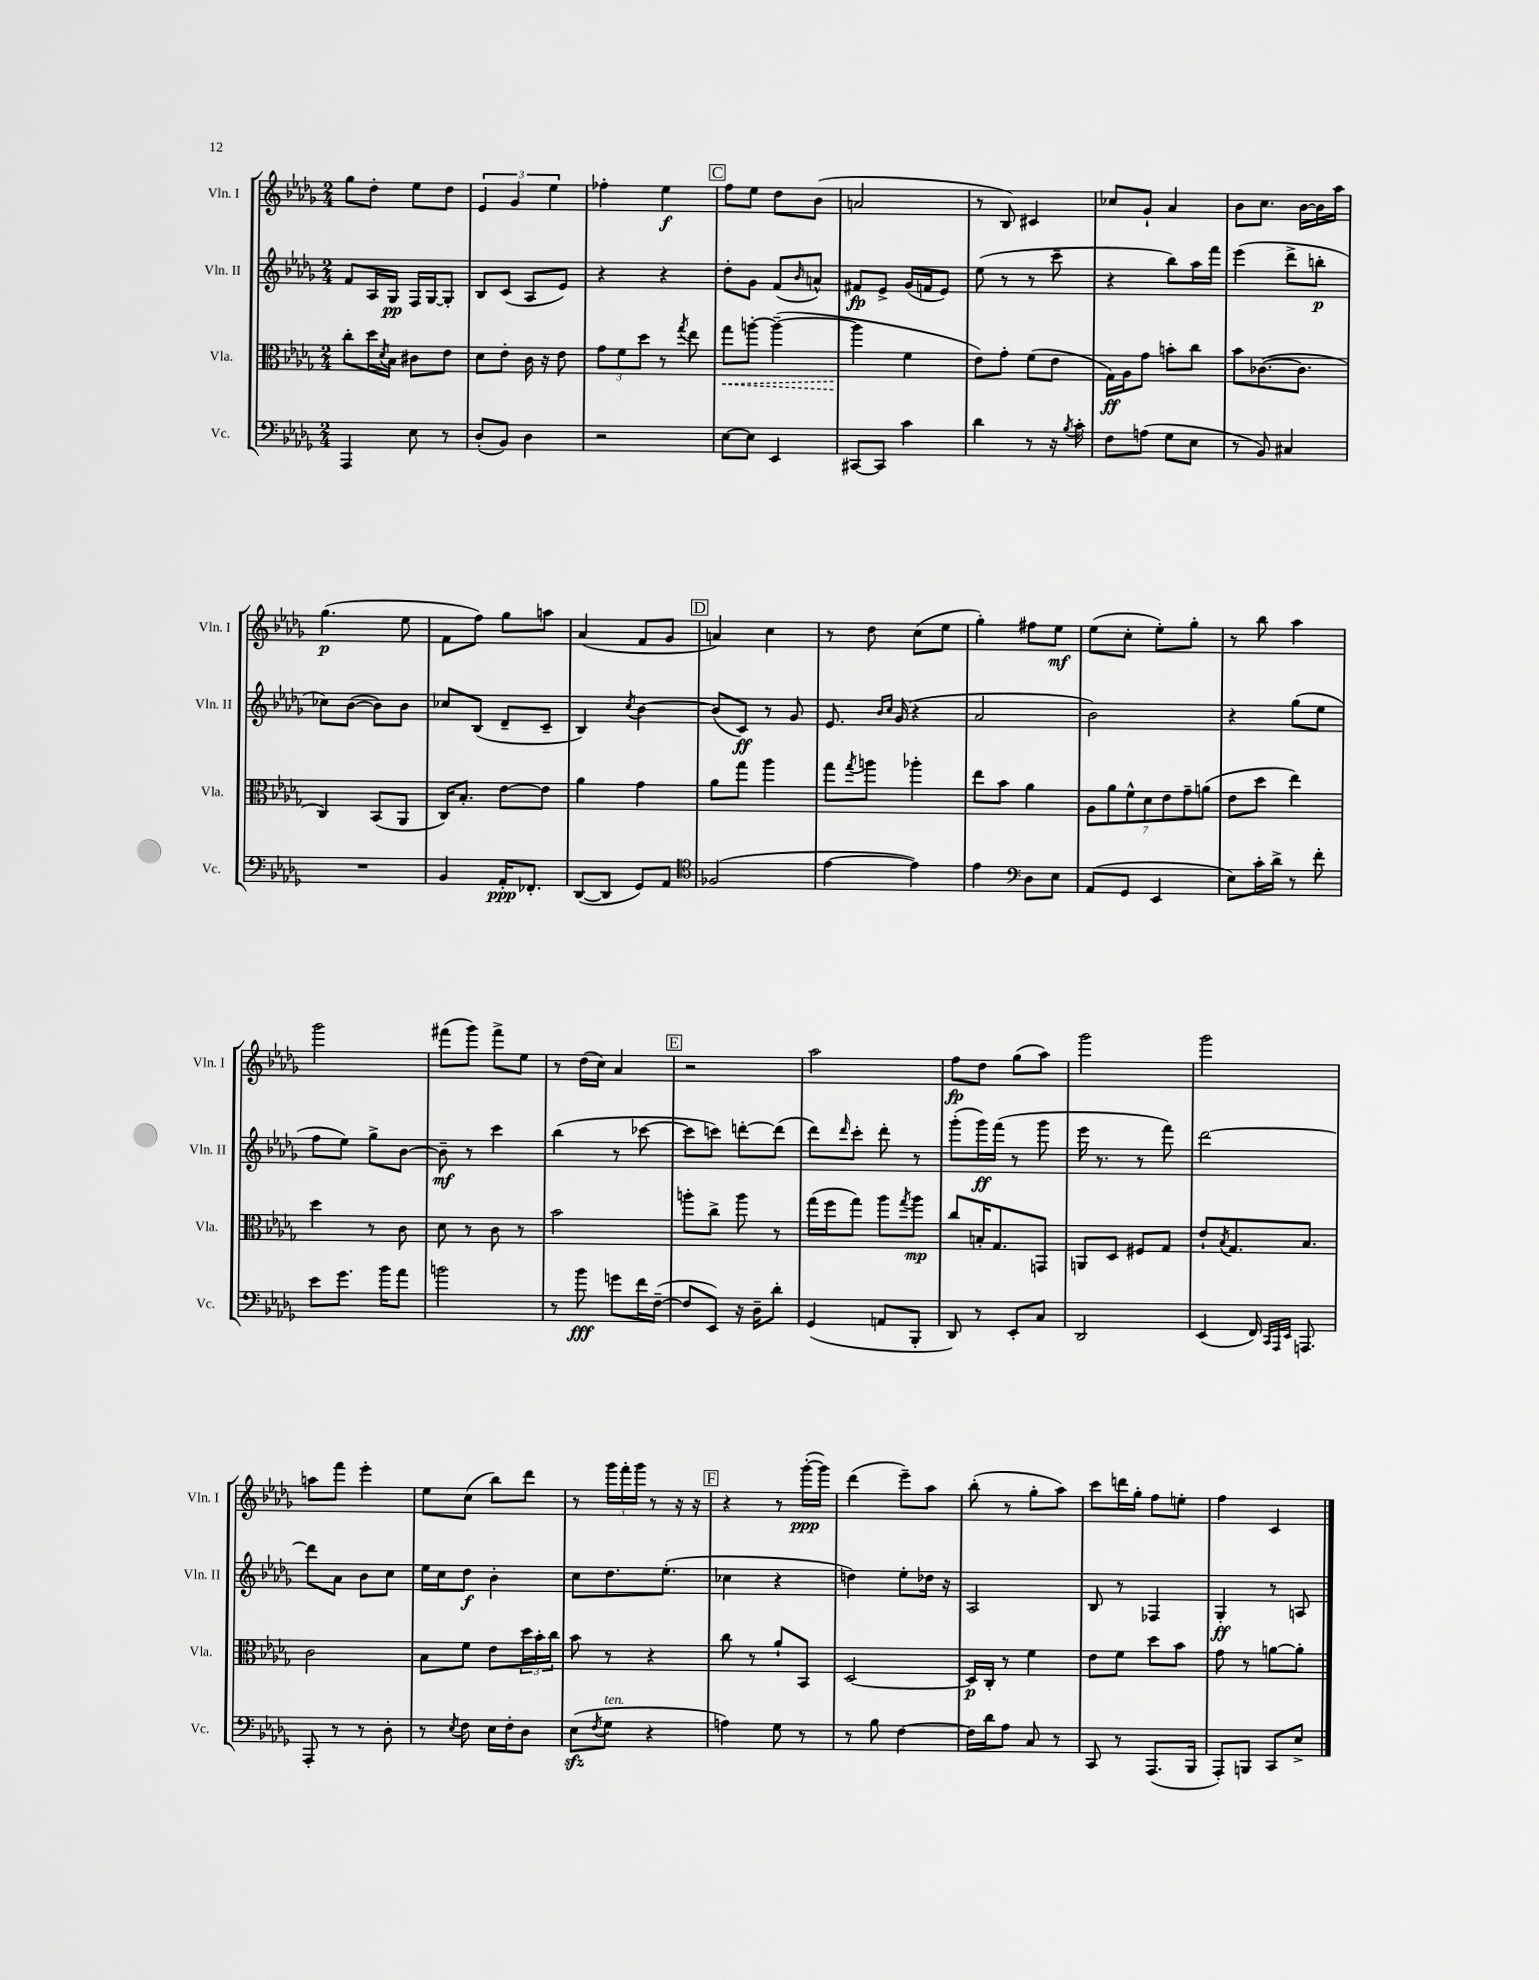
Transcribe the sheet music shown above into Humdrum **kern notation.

**kern	**kern	**kern	**kern
*staff4	*staff3	*staff2	*staff1
*clefF4	*clefC3	*clefG2	*clefG2
*k[b-e-a-d-g-]	*k[b-e-a-d-g-]	*k[b-e-a-d-g-]	*k[b-e-a-d-g-]
*M2/4	*M2/4	*M2/4	*M2/4
4AAA-	8cc'	8f	8gg-
.	16dd-	16A-	8dd-'
.	8qd-	.	.
.	16B-	16G-	.
8E-	8c#	16F	8ee-
.	.	[16G-	.
8r	8e-	8G-']	8dd-
=	=	=	=
(8D-'	8d-	8B-	6e-
8BB-)	8e-'	(8c	.
.	.	.	6g-
4D-	16c	8A-	.
.	16r	.	.
.	.	.	6ee-
.	8e-	8e-)	.
=	=	=	=
2r	12g-	4r	4ff-'
.	12f	.	.
.	12dd-	.	.
.	8r	4r	4ee-
.	8qgg-	.	.
.	8ee-	.	.
=	=	=	=
[8E-	8gg-	8dd-'	8ff
8E-]	[8aa'	8g-	8ee-
4EE-	(4aa~_	(8f	8dd-
.	.	16qqb-	.
.	.	8a^^)	(8b-
=	=	=	=
[8CC#	4aa]	8f#	2a
8CC#]	.	8e-^	.
4c	4f	(16g-	.
.	.	16f	.
.	.	8e-)	.
=	=	=	=
4d-	8e-)	(8ee-	8r
.	8g-'	8r	8B-)
8r	(8f	8r	4c#
16r	8e-	8ccc~	.
8qB-	.	.	.
16c'	.	.	.
=	=	=	=
8F	16G-)	4r	8cc-
.	16A-	.	.
(8A	8g-	.	8g-`
8G-	8b'	8bb-)	4a-
8E-	8cc	16aa-	.
.	.	16fff	.
=	=	=	=
8r	8b-	(4eee-	8b-
8BB-)	([8.c-	.	8.cc
4C#	.	8ddd-^	.
.	8.c-]	.	[16b-
.	.	8bb'	16b-]
.	.	.	16aa-
=	=	=	=
2r	4C)	8cc-)	(4.gg-
.	.	([8b-	.
.	(8BB-	8b-])	.
.	8AA-	8b-	8ee-
=	=	=	=
4BB-	16C)	8cc-	8f
.	8.B-'	.	.
.	.	(8B-	8ff)
16AA-'	[8e-	8d-~	8gg-
8.FF-'	.	.	.
.	8e-]	8c~	8aa
=	=	=	=
([8DD-	4a-	4B-)	(4a-
8DD-]	.	.	.
.	.	8qcc	.
8GG-)	4g-	[4b-	8f
8AA-	.	.	8g-
=	=	=	=
*clefC4	*	*	*
(2F-	8a-	(8b-]	4a)
.	8gg-	8c)	.
.	4aa-	8r	4cc
.	.	8g-	.
=	=	=	=
[4e-	8gg-	8.e-	8r
.	8qgg-	.	.
.	8aa	.	8dd-
.	.	16qqb-	.
.	.	16qqcc	.
.	.	(16g-	.
4e-])	4aa-'	4r	(8cc
.	.	.	8ee-
=	=	=	=
4e-	8ee-	2a-	4gg-')
.	8b-	.	.
*clefF4	*	*	*
8D-	4a-	.	8ff#
8E-	.	.	8ee-
=	=	=	=
(8AA-	14A-	2b-)	(8ee-
.	14a-	.	.
8GG-	.	.	8cc'
.	14f^^	.	.
.	14d-	.	.
4EE-	.	.	8ee-')
.	14e-	.	.
.	14g-~	.	.
.	.	.	8gg-'
.	(14a	.	.
=	=	=	=
8E-)	8e-	4r	8r
16c'	8dd-	.	8bb-
16d-^	.	.	.
8r	4ee-)	(8gg-	4aa-
8f'	.	8ee-	.
=	=	=	=
8e-	4dd-	8ff	2ggg-
8.g-	.	8ee-)	.
.	8r	8gg-^	.
16b-	.	.	.
8a-	8c	[8b-	.
=	=	=	=
2b	8d-	8b-~]	(8fff#
.	8r	8r	8ggg-)
.	8c	4ccc	8fff#^
.	8r	.	8ee-
=	=	=	=
8r	2b-	(4bb-	8r
8b-	.	.	(16dd-
.	.	.	16cc)
8g	.	8r	4a-
16f	.	[8ccc-	.
([16F~	.	.	.
=	=	=	=
8F]	8aa'	8ccc-]	2r
8EE-)	8cc^	8ccc)	.
16r	8aa	[8ddd'	.
16D-~	.	.	.
8d-'	8r	(8ddd]	.
=	=	=	=
(4GG-	(16gg-	8ddd-)	2aa-
.	16ff	.	.
.	.	16qqddd-	.
.	8gg-)	8ccc'	.
8AA	8aa-	8ddd-'	.
.	8qgg-	.	.
8BBB-'	8aa-	8r	.
=	=	=	=
8DD-)	8cc	(8ggg-'	8ff
8r	16B'	16ggg-)	8dd-
.	8.G-	(16fff	.
8EE-'	.	8r	(8gg-
8C	8GG	8ggg-	8aa-)
=	=	=	=
2DD-	8AA	16eee-	2ggg-
.	.	8.r	.
.	8D-	.	.
.	8F#	8r	.
.	8G-	8fff)	.
=	=	=	=
(4EE-	8e-`	[2ddd-	2ggg-
.	8qB-	.	.
.	8.G-	.	.
16FF)	.	.	.
32qqCC	.	.	.
32qqAAA-	.	.	.
32qqEE-	.	.	.
8.AAA	8.B-	.	.
=	=	=	=
8AAA-'	2c	8ddd-]	8aa
8r	.	8a-	8fff
8r	.	8b-	4eee-'
8D-'	.	8cc	.
=	=	=	=
8r	8B-	16ee-	8ee-
.	.	16cc	.
8qE-	.	.	.
8F	8f	8dd-	(8cc
16E-	8e-	4b-'	8bb-)
16F'	.	.	.
8D-	24dd-	.	8ddd-
.	24b-'	.	.
.	24cc	.	.
=	=	=	=
(8E-	8b-	8cc	8r
8qF	.	.	.
8G-	8r	8.dd-	24ggg-
.	.	.	24fff'
.	.	.	24ggg-
4r	4r	.	8r
.	.	(8.ee-'	.
.	.	.	16r
.	.	.	16r
=	=	=	=
4A)	8cc	4cc-	4r
.	8r	.	.
8G-	8a-`	4r	8r
8r	8BB-	.	([16ggg-'
.	.	.	16ggg-])
=	=	=	=
8r	[2D-	4dd)	(4ddd-
8B-	.	.	.
[4F	.	8ee-'	8eee-~)
.	.	16dd-	8aa-
.	.	16r	.
=	=	=	=
16F]	16D-]	2A-	(8bb-'
16d-	16C'	.	.
8A-	8r	.	8r
8C	4f	.	8gg-'
8r	.	.	8aa-)
=	=	=	=
8CC	8e-	8B-	8ccc
8r	8f	8r	16ddd
.	.	.	16gg-'
(8.AAA-	8dd-	4F-	8ff
.	8b-	.	8ee'
16BBB-	.	.	.
=	=	=	=
8AAA-')	8g-	4G-'	4ff
8BBB	8r	.	.
8CC	[8a	8r	4c
8E-^	8a']	8A	.
==	==	==	==
*-	*-	*-	*-
